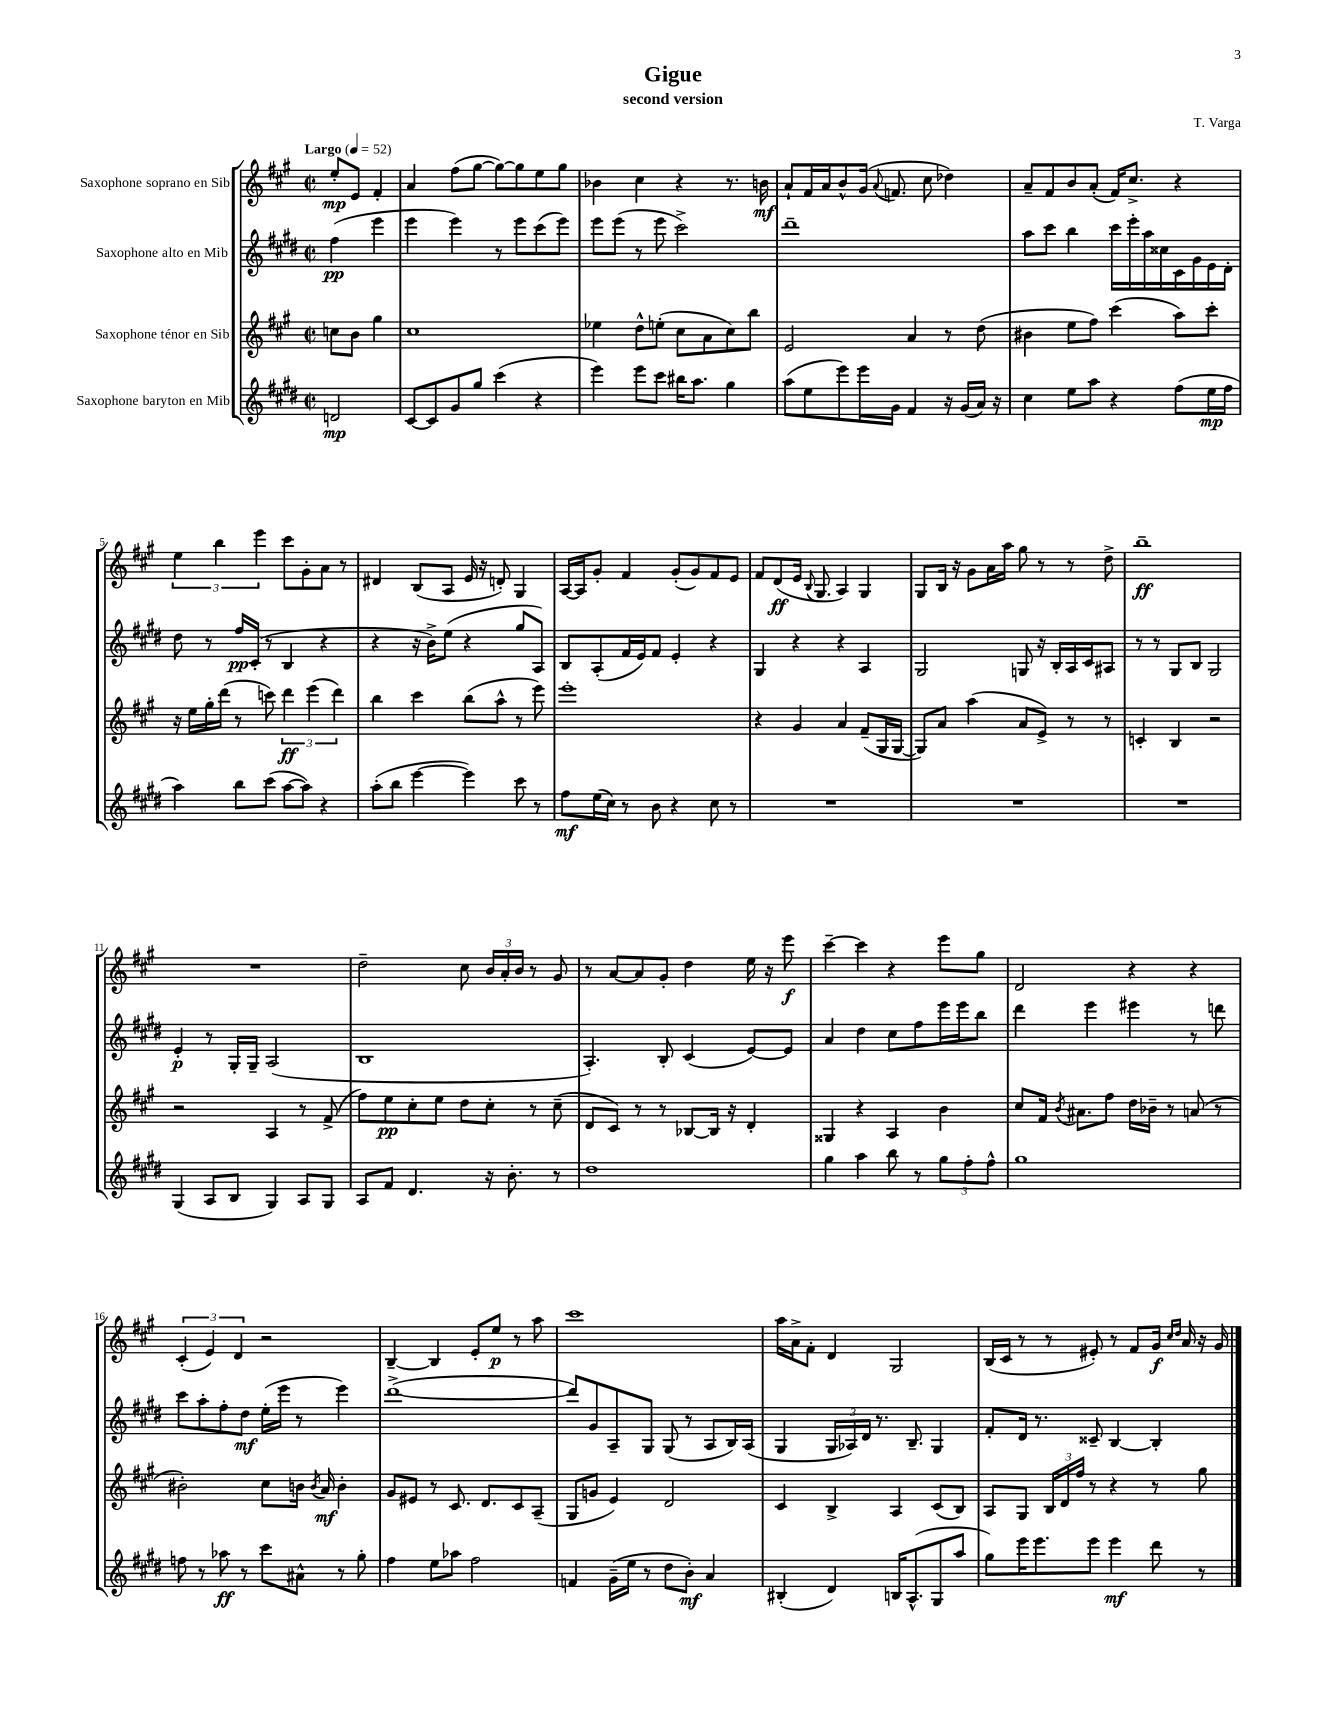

**kern	**dynam	**kern	**dynam	**kern	**dynam	**kern	**dynam
*part4	*part4	*part3	*part3	*part2	*part2	*part1	*part1
*staff4	*staff4	*staff3	*staff3	*staff2	*staff2	*staff1	*staff1
*I"Saxophone baryton en Mib	*	*I"Saxophone ténor en Sib	*	*I"Saxophone alto en Mib	*	*I"Saxophone soprano en Sib	*
*clefG2	*	*clefG2	*	*clefG2	*	*clefG2	*
*k[f#c#g#d#]	*	*k[f#c#g#]	*	*k[f#c#g#d#]	*	*k[f#c#g#]	*
*M2/2	*	*M2/2	*	*M2/2	*	*M2/2	*
*met(c|)	*	*met(c|)	*	*met(c|)	*	*met(c|)	*
*MM52	*	*MM52	*	*MM52	*	*MM52	*
=	=	=	=	=	=	=	=
!	!	!	!	!	!	!LO:TX:a:B:t=Largo	!
2dn/	mp	8ccn\L	.	(4ff#\	pp	8ee'/L	mp
.	.	8b\J	.	.	.	8e/J	.
.	.	4gg#\	.	4eee\	.	4f#'/	.
=1	=1	=1	=1	=1	=1	=1	=1
[8c#/L	.	1cc#	.	4eee\	.	4a/	.
8c#/]	.	.	.	.	.	.	.
8g#/	.	.	.	4eee\)	.	(8ff#\L	.
8gg#/J	.	.	.	.	.	[8gg#\J	.
(4ccc#\	.	.	.	8r	.	8gg#\L_)	.
.	.	.	.	8eee\L	.	8gg#\]	.
4r	.	.	.	(8ccc#\	.	8ee\	.
.	.	.	.	8eee\J)	.	8gg#\J	.
=2	=2	=2	=2	=2	=2	=2	=2
4eee\)	.	4ee-X\	.	8eee\L	.	4b-X\	.
.	.	.	.	(8eee\J	.	.	.
8eee\L	.	8dd^^\L	.	8r	.	4cc#\	.
8ccc#\J	.	(8een'\J	.	8eee\	.	.	.
16bb#X\KL	.	8cc#\L	.	2ccc#^\)	.	4r	.
8.aa\J	.	.	.	.	.	.	.
.	.	8a\	.	.	.	.	.
4gg#\	.	8cc#\)	.	.	.	8.r	.
.	.	8bb\J	.	.	.	.	.
.	.	.	.	.	.	16bn\	mf
=3	=3	=3	=3	=3	=3	=3	=3
(8aa\L	.	2e/	.	1ddd#~	.	8a`/L	.
8ee\	.	.	.	.	.	16f#/L	.
.	.	.	.	.	.	16a/J	.
8eee\)	.	.	.	.	.	8b^^/	.
16eee\L	.	.	.	.	.	(16g#/Jk	.
.	.	.	.	.	.	8qqa/	.
16g#\JJ	.	.	.	.	.	8.fn/	.
4f#/	.	4a/	.	.	.	.	.
.	.	.	.	.	.	8cc#\	.
16r	.	8r	.	.	.	4dd-X\)	.
(16g#/LL	.	.	.	.	.	.	.
16a/JJ)	.	(8dd\	.	.	.	.	.
16r	.	.	.	.	.	.	.
=4	=4	=4	=4	=4	=4	=4	=4
4cc#\	.	4b#X\	.	8aa\L	.	8a~/L	.
.	.	.	.	8ccc#\J	.	8f#/	.
8ee\L	.	8ee\L	.	4bb\	.	8b/	.
8aa\J	.	8ff#\J)	.	.	.	(8a'/J	.
4r	.	(4ccc#\	.	16ccc#\LL	.	16f#/KL)	.
.	.	.	.	16eee'\	.	8.cc#^/J	.
.	.	.	.	16aa\	.	.	.
.	.	.	.	16cc##X\	.	.	.
(8ff#\L	.	8aa\L)	.	16c#\	.	4r	.
.	.	.	.	16g#\	.	.	.
16ee\L	mp	8ccc#'\J	.	16e\	.	.	.
16ff#\JJ	.	.	.	16d#'\JJ	.	.	.
!!LO:LB:g=z
=5	=5	=5	=5	=5	=5	=5	=5
4aa\)	.	16r	.	8dd#\	.	6ee\	.
.	.	16ee\LL	.	.	.	.	.
.	.	16gg#'\	.	8r	.	.	.
.	.	.	.	.	.	6bb\	.
.	.	(16ddd\JJ	.	.	.	.	.
8bb\L	.	8r	.	16ff#/LL	pp	.	.
.	.	.	.	(16c#'/JJ	.	.	.
.	.	.	.	.	.	6eee\	.
(8ccc#\J	.	8cccn\)	.	8r	.	.	.
[8aa\L	.	6ddd\	ff	4B/	.	8ccc#\L	.
8aa\J])	.	.	.	.	.	8g#'\	.
.	.	(6eee\	.	.	.	.	.
4r	.	.	.	4r	.	8a\J	.
.	.	6ddd\)	.	.	.	.	.
.	.	.	.	.	.	8r	.
=6	=6	=6	=6	=6	=6	=6	=6
(8aa'\L	.	4bb\	.	4r	.	4d#X/	.
8bb\J	.	.	.	.	.	.	.
[4eee\	.	4ccc#\	.	16r	.	(8B/L	.
.	.	.	.	16b^\KL)	.	.	.
.	.	.	.	(8ee\J	.	8A/J	.
4eee\])	.	(8bb\L	.	4r	.	16e/	.
.	.	.	.	.	.	16r	.
.	.	8aa^^\J	.	.	.	8dn'/)	.
8ccc#\	.	8r	.	8gg#/L	.	4G#/	.
8r	.	8eee\)	.	8A/J)	.	.	.
=7	=7	=7	=7	=7	=7	=7	=7
8ff#\L	mf	1eee'	.	8B/L	.	[16A/LL	.
.	.	.	.	.	.	16A/J]	.
(16ee\L	.	.	.	(8A'/	.	8g#'/J	.
16cc#\JJ)	.	.	.	.	.	.	.
8r	.	.	.	16f#/L	.	4f#/	.
.	.	.	.	16e/J)	.	.	.
8b\	.	.	.	8f#/J	.	.	.
4r	.	.	.	4e'/	.	(8g#'/L	.
.	.	.	.	.	.	8g#/)	.
8cc#\	.	.	.	4r	.	8f#/	.
8r	.	.	.	.	.	8e/J	.
=8	=8	=8	=8	=8	=8	=8	=8
1r	.	4r	.	4G#/	.	8f#/L	.
.	.	.	.	.	.	(8d/	ff
.	.	4g#/	.	4r	.	16e/Jk	.
.	.	.	.	.	.	8qqB/	.
.	.	.	.	.	.	8.G#/	.
.	.	4a/	.	4r	.	4A/)	.
.	.	(8f#~/L	.	4A/	.	4G#/	.
.	.	16G#/L	.	.	.	.	.
.	.	[16G#/JJ	.	.	.	.	.
=9	=9	=9	=9	=9	=9	=9	=9
1r	.	8G#/L])	.	2G#/	.	8G#/L	.
.	.	8a/J	.	.	.	16B/Jk	.
.	.	.	.	.	.	16r	.
.	.	(4aa\	.	.	.	8g#\L	.
.	.	.	.	.	.	16a\L	.
.	.	.	.	.	.	16aa\JJ	.
.	.	8a/L	.	8Gn/	.	8gg#\	.
.	.	8e^/J)	.	16r	.	8r	.
.	.	.	.	16B'/LL	.	.	.
.	.	8r	.	16A/	.	8r	.
.	.	.	.	16c#/J	.	.	.
.	.	8r	.	8A#X/J	.	8dd^\	.
=10	=10	=10	=10	=10	=10	=10	=10
1r	.	4cn'/	.	8r	.	1bb~	ff
.	.	.	.	8r	.	.	.
.	.	4B/	.	8G#/L	.	.	.
.	.	.	.	8B/J	.	.	.
.	.	2r	.	2G#/	.	.	.
!!LO:LB:g=z
=11	=11	=11	=11	=11	=11	=11	=11
(4G#/	.	2r	.	4e'/	p	1r	.
8A/L	.	.	.	8r	.	.	.
8B/J	.	.	.	16G#'/LL	.	.	.
.	.	.	.	16G#~/JJ	.	.	.
4G#/)	.	4A/	.	(2A/	.	.	.
8A/L	.	8r	.	.	.	.	.
8G#/J	.	(8f#^/	.	.	.	.	.
=12	=12	=12	=12	=12	=12	=12	=12
8A/L	.	8ff#\L)	.	1B	.	2dd~\	.
8f#/J	.	8ee\	pp	.	.	.	.
4.d#/	.	8cc#'\	.	.	.	.	.
.	.	8ee\J	.	.	.	.	.
.	.	8dd\L	.	.	.	8cc#\	.
16r	.	8cc#'\J	.	.	.	24b/LL	.
.	.	.	.	.	.	24a'/	.
8.b'\	.	.	.	.	.	.	.
.	.	.	.	.	.	24b/JJ	.
.	.	8r	.	.	.	8r	.
8r	.	(8cc#~\	.	.	.	8g#/	.
=13	=13	=13	=13	=13	=13	=13	=13
1dd#	.	8d/L	.	4.A'/)	.	8r	.
.	.	8c#/J)	.	.	.	[8a/L	.
.	.	8r	.	.	.	8a/]	.
.	.	8r	.	8B'/	.	8g#'/J	.
.	.	[8B-X/L	.	(4c#/	.	4dd\	.
.	.	16B-/Jk]	.	.	.	.	.
.	.	16r	.	.	.	.	.
.	.	4d'/	.	[8e/L)	.	16ee\	.
.	.	.	.	.	.	16r	.
.	.	.	.	8e/J]	.	8eee\	f
=14	=14	=14	=14	=14	=14	=14	=14
4gg#\	.	4G##X/	.	4a/	.	[4ccc#~\	.
4aa\	.	4r	.	4dd#\	.	4ccc#\]	.
8bb\	.	4A/	.	8cc#\L	.	4r	.
8r	.	.	.	8ff#\	.	.	.
12gg#\L	.	4b\	.	16eee\L	.	8eee\L	.
.	.	.	.	16eee\J	.	.	.
12ff#'\	.	.	.	.	.	.	.
.	.	.	.	8bb\J	.	8gg#\J	.
12ff#^^\J	.	.	.	.	.	.	.
=15	=15	=15	=15	=15	=15	=15	=15
1gg#	.	8cc#/L	.	4ddd#\	.	2d/	.
.	.	16f#/Jk	.	.	.	.	.
.	.	8qb/	.	.	.	.	.
.	.	8.a#X\L	.	.	.	.	.
.	.	.	.	4eee\	.	.	.
.	.	8ff#\J	.	.	.	.	.
.	.	16dd\LL	.	4eee#X\	.	4r	.
.	.	16b-X~\JJ	.	.	.	.	.
.	.	8r	.	.	.	.	.
.	.	(8an/	.	8r	.	4r	.
.	.	8r	.	8dddn\	.	.	.
!!LO:LB:g=z
=16	=16	=16	=16	=16	=16	=16	=16
8ffn\	.	2b#X'\)	.	8ccc#\L	.	(6c#'/	.
8r	.	.	.	8aa'\	.	.	.
.	.	.	.	.	.	6e/)	.
8aa-X\	ff	.	.	8ff#'\	.	.	.
.	.	.	.	.	.	6d/	.
8r	.	.	.	8dd#\J	mf	.	.
8ccc#\L	.	8cc#\L	.	(16ee'\LL	.	2r	.
.	.	.	.	16eee\JJ	.	.	.
8a#X^^\J	.	16bn\Jk	.	8r	.	.	.
.	.	8qb/	.	.	.	.	.
.	.	16a/	mf	.	.	.	.
8r	.	4b'\	.	4eee\)	.	.	.
8gg#'\	.	.	.	.	.	.	.
=17	=17	=17	=17	=17	=17	=17	=17
4ff#\	.	8g#/L	.	([1ddd#^	.	[4B~/	.
.	.	8e#X/J	.	.	.	.	.
8ee\L	.	8r	.	.	.	4B/]	.
8aa-X\J	.	8.c#/	.	.	.	.	.
2ff#\	.	.	.	.	.	8e'/L	.
.	.	8.d/L	.	.	.	.	.
.	.	.	.	.	.	8ee/J	p
.	.	8c#/	.	.	.	8r	.
.	.	(8A~/J	.	.	.	8aa\	.
=18	=18	=18	=18	=18	=18	=18	=18
4fn/	.	8G#/L	.	8ddd#/L])	.	1ccc#	.
.	.	8gn/J	.	8g#/	.	.	.
(16g#~\LL	.	4e/)	.	8A~/	.	.	.
16ee\JJ	.	.	.	.	.	.	.
8r	.	.	.	8G#/J	.	.	.
8dd#\L	.	2d/	.	(8G#/	.	.	.
8b'\J)	mf	.	.	8r	.	.	.
4a/	.	.	.	8A/L	.	.	.
.	.	.	.	16B/L)	.	.	.
.	.	.	.	(16A/JJ	.	.	.
=19	=19	=19	=19	=19	=19	=19	=19
(4B#X'/	.	4c#/	.	4G#/	.	16aa\LL	.
.	.	.	.	.	.	16a^\J	.
.	.	.	.	.	.	8f#'\J	.
4d#/)	.	4B^/	.	24G#/LL	.	4d/	.
.	.	.	.	24A-X/)	.	.	.
.	.	.	.	24d#/JJ	.	.	.
.	.	.	.	8.r	.	.	.
16Bn/KL	.	4A/	.	.	.	2G#/	.
(8.A^^/	.	.	.	8.B~/	.	.	.
8G#/	.	(8c#/L	.	4G#/	.	.	.
8aa/J	.	8B/J)	.	.	.	.	.
=20	=20	=20	=20	=20	=20	=20	=20
8gg#\L)	.	8A/L	.	8f#'/L	.	(16B/LL	.
.	.	.	.	.	.	16c#/JJ	.
16eee\K	.	8G#/J	.	16d#/Jk	.	8r	.
8.eee\	.	.	.	8.r	.	.	.
.	.	24B/LL	.	.	.	8r	.
.	.	24d/	.	.	.	.	.
.	.	24ff#/JJ	.	.	.	.	.
8eee\J	.	8r	.	8c##X~/	.	8e#X'/)	.
4eee\	mf	4r	.	[4B/	.	8r	.
.	.	.	.	.	.	8f#/L	.
8ddd#\	.	8r	.	4B'/]	.	16g#/Jk	f
.	.	.	.	.	.	16qqcc#/LL	.
.	.	.	.	.	.	16qqdd/JJ	.
.	.	.	.	.	.	16a/	.
8r	.	8gg#\	.	.	.	16r	.
.	.	.	.	.	.	16g#/	.
==	==	==	==	==	==	==	==
*-	*-	*-	*-	*-	*-	*-	*-
